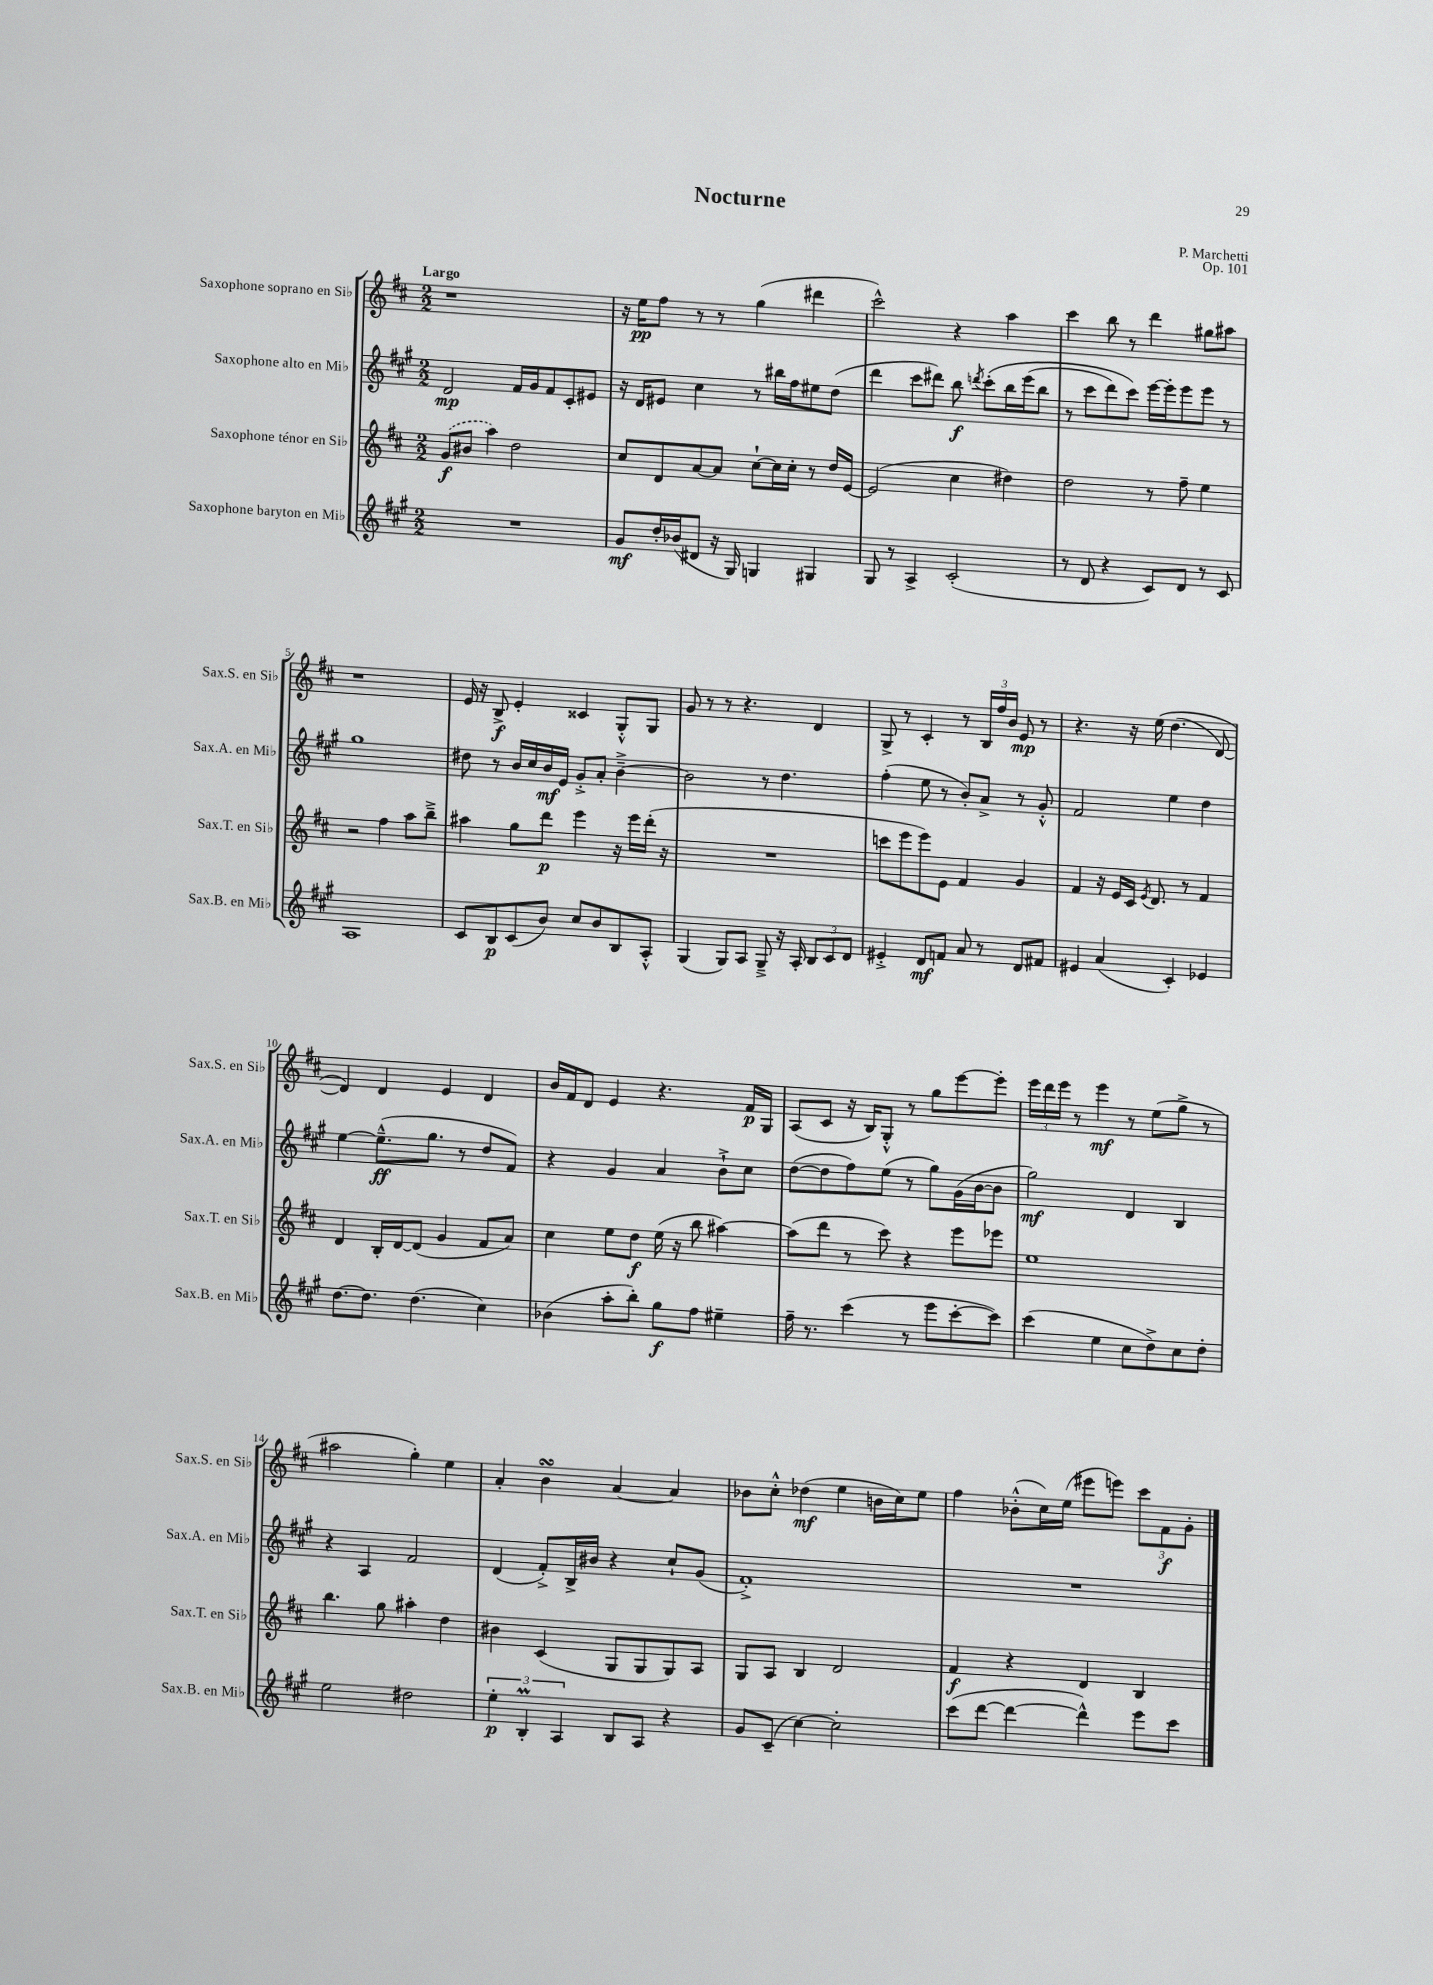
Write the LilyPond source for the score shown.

\header { title = "Nocturne" composer = "P. Marchetti" opus = "Op. 101" }
<<
\new StaffGroup <<
\new Staff = "s0" \with { instrumentName = "Saxophone soprano en Sib" shortInstrumentName = "Sax.S. en Sib" } {
    \clef treble \key d \major \numericTimeSignature \time 2/2 \tempo "Largo"
    \autoBeamOff r1 |
    r16 e''16[\pp fis''8] r8 r8 g''4( dis'''4 |
    cis'''2-^) r4 a''4 |
    cis'''4 b''8 r8 d'''4 gis''8[ ais''8] |
    r1 |
    e'16 r16 b8->\f e'4-. cisis'4 g8[-.-^ g8] |
    g'8 r8 r8 r4. d'4 |
    g8-> r8 cis'4-. r8 \tuplet 3/2 { b16[ fis''16 b'16] } e'8\mp r8 |
    r4. r16 e''16\( d''4.( d'8~) |
    d'4\) d'4 e'4 d'4 |
    b'16[ fis'16 d'8] e'4 r4. fis'16[\p g16] |
    a8[( cis'8] r16 b16[) g8]-.-^ r8 g''8[ e'''8~ e'''8]-. |
    \tuplet 3/2 { e'''16[ d'''16 e'''16] } r8 e'''4\mf r8 e''8[( g''8]-> r8 |
    ais''2 g''4-.) e''4 |
    a'4-. b'4\turn a'4~ a'4 |
    bes'8[ cis''8]-.-^ des''4\mf( e''4 b'16[ cis''16) e''8] |
    fis''4 bes'8[-.-^( cis''16) e''16]( eis'''8[ e'''8]) \tuplet 3/2 { cis'''8[ fis'8\f g'8]-. } \bar "|." |
}
\new Staff = "s1" \with { instrumentName = "Saxophone alto en Mib" shortInstrumentName = "Sax.A. en Mib" } {
    \clef treble \key a \major \numericTimeSignature \time 2/2
    \autoBeamOff d'2\mp fis'16[ gis'16 fis'8 cis'8-. eis'8] |
    r16 d'16[ eis'8] cis''4 r8 bis''16[ fis''16 eis''8 d''8]( |
    d'''4 cis'''8[ dis'''8]) b''8\f \acciaccatura { d'''8 } cis'''8[-.\( b''16 e'''16( b''8] |
    r8 cis'''8[ d'''8) cis'''8]\) e'''16[~ e'''16-. e'''8 e'''8] r8 |
    gis''1 |
    dis''8 r8 b'16[ cis''16 b'16\mf e'16] gis'8[-.-> a'8]-. b'4~---> |
    b'2 r8 d''4. |
    fis''4-.( e''8 r8 b'8[-.) a'8]-> r8 gis'8-.-^ |
    fis'2 e''4 d''4 |
    e''4~ e''8.[---^\ff( gis''8.] r8 d''8[ fis'8]) |
    r4 gis'4 a'4 b'8[-!-> cis''8] |
    d''8[~( d''8 fis''8) e''8]( r8 gis''8[) gis'16( b'16~ b'8] |
    gis''2\mf) d'4 b4 |
    r4 a4 fis'2 |
    d'4( fis'8[-.->) b16-> bis'16] r4 cis''8[-! gis'8]( |
    fis'1-.->) |
    R1 \bar "|." |
}
\new Staff = "s2" \with { instrumentName = "Saxophone ténor en Sib" shortInstrumentName = "Sax.T. en Sib" } {
    \clef treble \key d \major \numericTimeSignature \time 2/2
    \autoBeamOff \once \slurDashed g'8[\f( bis'8] a''4) d''2 |
    cis''8[ d'8 a'8~ a'8] cis''8[~-! cis''16 cis''16]-. r8 d''16[ e'16]~ |
    e'2( cis''4 dis''4) |
    d''2 r8 fis''8-- e''4 |
    r2 fis''4 a''8[ b''8]---> |
    ais''4 g''8[ d'''8]\p e'''4 r16 e'''16[ d'''16]-.( r16 |
    R1 |
    c'''8[ e'''8 e'''8) e'8] fis'4 g'4 |
    fis'4 r16 e'16[ cis'16] \acciaccatura { e'8 } d'8. r8 fis'4 |
    d'4 b16[-. d'16~ d'8]( g'4 fis'8[ a'8]) |
    cis''4 e''8[ d''8]\f e''16( r16 b''8 ais''4~) |
    ais''8[( d'''8] r8 cis'''8) r4 e'''8[ ees'''8] |
    e''1 |
    b''4. g''8 ais''4-. d''4 |
    bis'4 cis'4( g8[ g8 g8) a8] |
    g8[ a8] b4 d'2 |
    fis'4\f r4 d'4 b4 \bar "|." |
}
\new Staff = "s3" \with { instrumentName = "Saxophone baryton en Mib" shortInstrumentName = "Sax.B. en Mib" } {
    \clef treble \key a \major \numericTimeSignature \time 2/2
    \autoBeamOff R1 |
    gis'8[\mf d''16-. bes'16( dis'8] r16 gis16) g4 gis4 |
    gis8 r8 a4-> cis'2-.( |
    r8 d'8 r4 cis'8[) d'8] r8 cis'8 |
    a1 |
    cis'8[ b8\p cis'8( b'8]) cis''8[ b'8 b8 a8]-.-^ |
    gis4( gis8[) a8] gis8---> r16 a16-. \tuplet 3/2 { b8[ cis'8 d'8] } |
    eis'4-.-> d'8[\mf f'8] a'8 r8 d'8[ fis'8] |
    eis'4 a'4( cis'4-.) ees'4 |
    d''8.[~ d''8.] d''4.( cis''4) |
    bes'4( a''8[-. b''8]-.) gis''8[\f fis''8] eis''4-- |
    fis''16-- r8. cis'''4( r8 e'''8[ cis'''8~-. cis'''8]) |
    cis'''4( e''4 cis''8[ d''8->) cis''8 d''8]-. |
    e''2 dis''2 |
    \tuplet 3/2 { e''4-.\p b4-.\prall a4 } b8[ a8] r4 |
    gis'8[ cis'8]--( cis''4~) cis''2-. |
    cis'''8[( d'''8]~ d'''4~ d'''4-^) e'''8[ cis'''8] \bar "|." |
}
>>
>>
